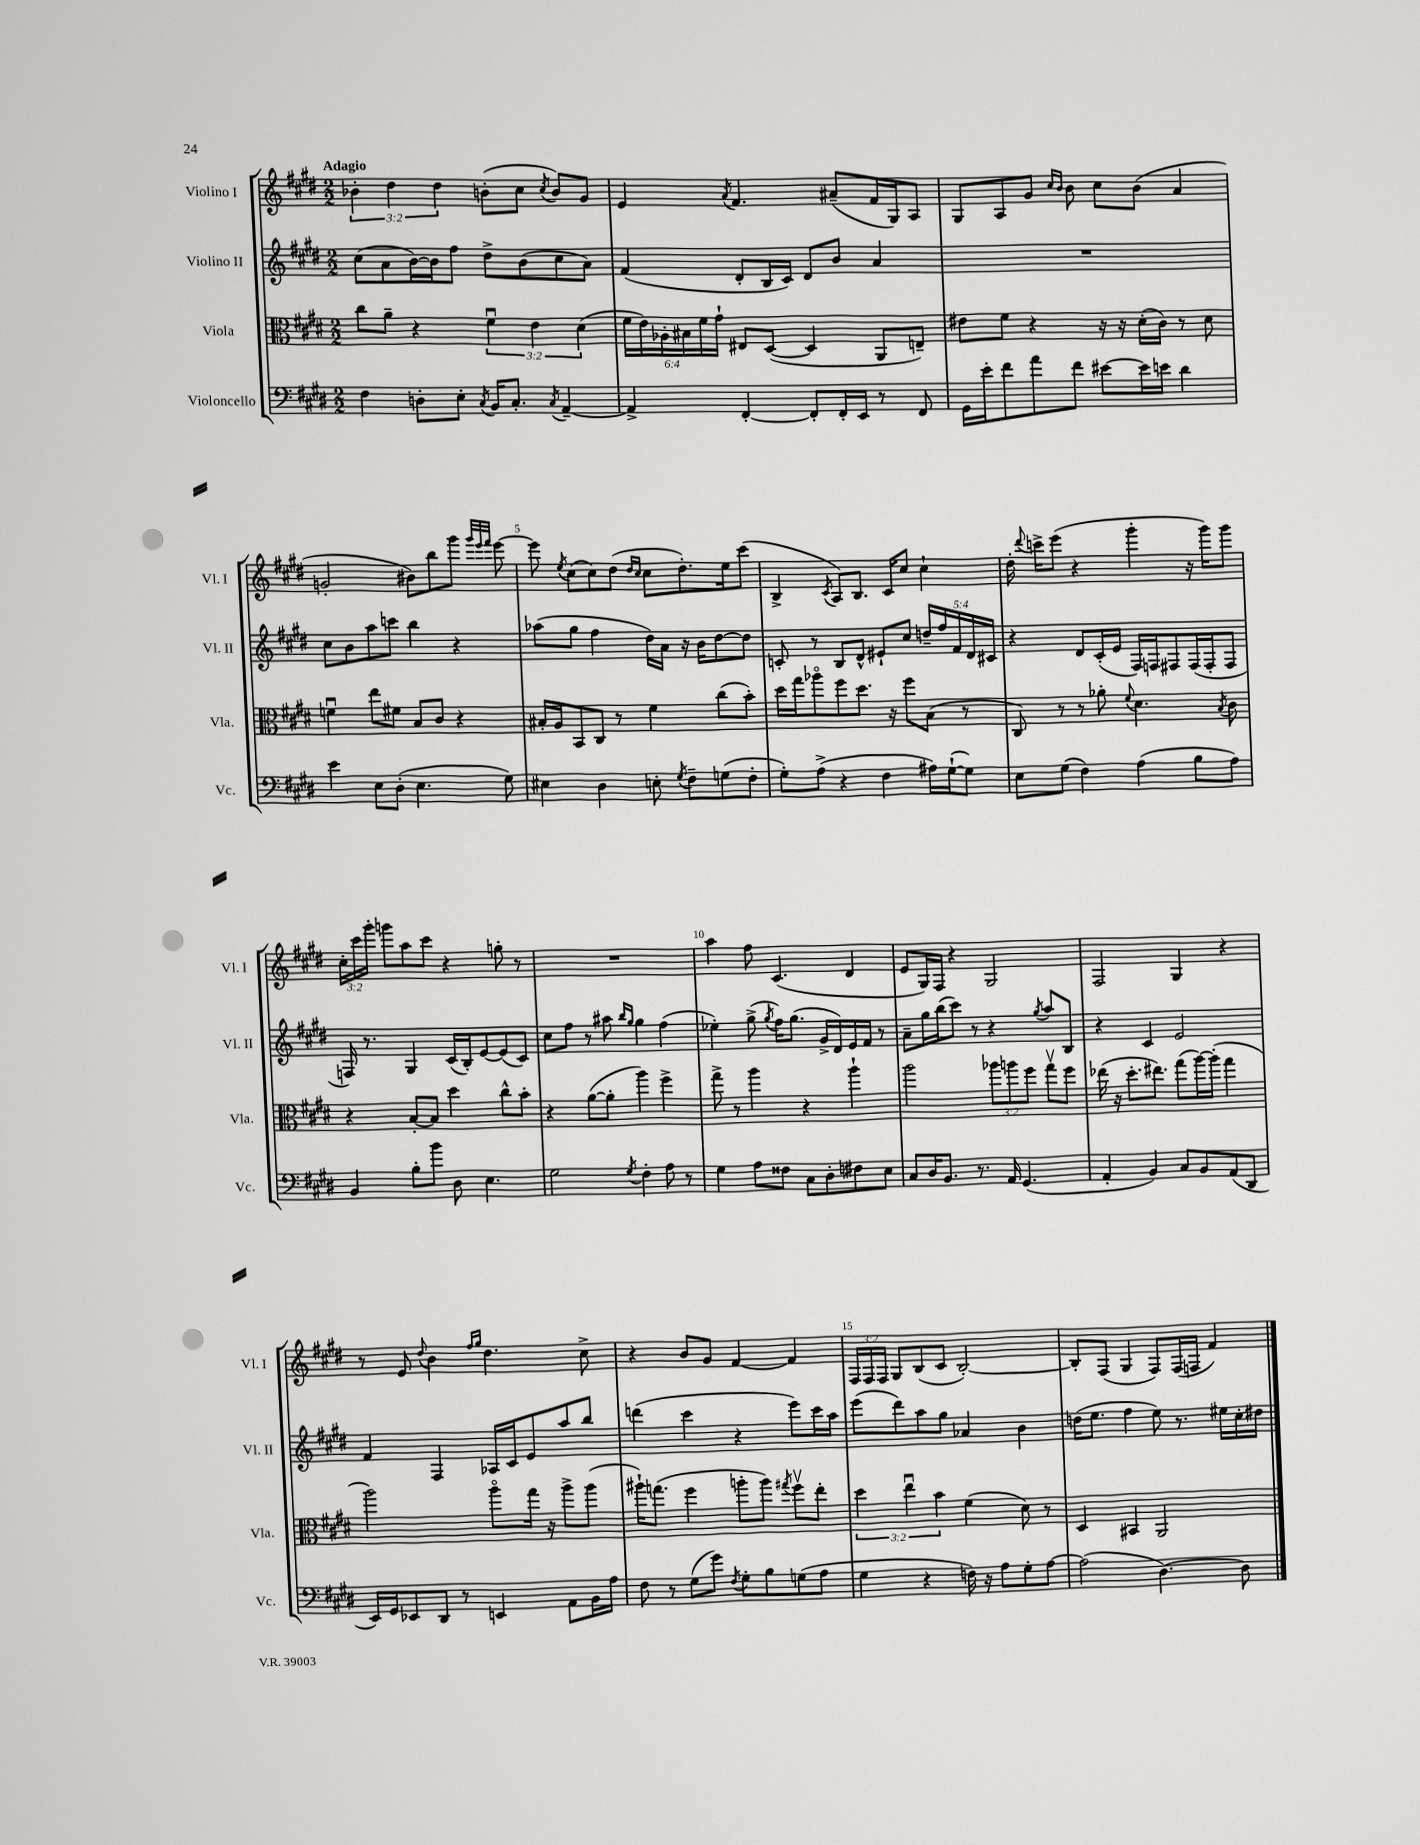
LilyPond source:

<<
\new StaffGroup <<
\new Staff = "s0" \with { instrumentName = "Violino I" shortInstrumentName = "Vl. I" } {
    \clef treble \key e \major \numericTimeSignature \time 2/2 \override Staff.TupletNumber.text = #tuplet-number::calc-fraction-text \tempo "Adagio"
    \autoBeamOff \tuplet 3/2 { bes'4-. dis''4 dis''4 } b'8[-.( cis''8] \acciaccatura { cis''8 } b'8[) gis'8] |
    e'4 \acciaccatura { a'8 } fis'4. ais'8[--( fis'16 gis16) a8] |
    gis8[ a8 gis'8] \grace { cis''16[ b'16] } b'8 cis''8[ b'8]( a'4 |
    g'2-. bis'8[) b''8 gis'''8] \grace { gis'''32[ e'''32 fis'''32] } e'''8~ |
    e'''8 \acciaccatura { e''8 } cis''8[( cis''8) dis''8]( \grace { dis''16[ cis''16] } cis''8[ dis''8.-.) e''16 cis'''8]( |
    b4-> \acciaccatura { cis'8 } a8[) b8.] cis'16[ cis''8] cis''4-! |
    dis''16-. \appoggiatura { dis'''8 } c'''16[-> e'''8]( r4 gis'''4-. r16 gis'''16[) gis'''8] |
    \tuplet 3/2 { cis''16[-. cis'''16 gis'''16]-. } g'''8[ a''8 cis'''8] r4 g''8-. r8 |
    R1 |
    a''4 fis''8 cis'4.( dis'4 |
    e'8[ gis16) fis16] r4 gis2 |
    fis2 gis4 r4 |
    r8 e'8 \appoggiatura { dis''8 } b'4 \grace { fis''16[ gis''16] } dis''4. cis''8-> |
    r4 b'8[ gis'8] fis'4~ fis'4 |
    \tuplet 3/2 { fis16[ fis16 fis16] } gis8[ b8( cis'8] b2~-.) |
    b8[-. fis8]( gis4 fis8[) fis16( f16] fis'4) \bar "|." |
}
\new Staff = "s1" \with { instrumentName = "Violino II" shortInstrumentName = "Vl. II" } {
    \clef treble \key e \major \numericTimeSignature \time 2/2 \override Staff.TupletNumber.text = #tuplet-number::calc-fraction-text
    \autoBeamOff cis''8[( a'8 b'16~) b'16 fis''8] dis''8[-> b'8( cis''8 a'8]) |
    fis'4( dis'8[-. b16 cis'16]) dis'8[ b'8] a'4 |
    R1 |
    cis''8[ b'8 a''8 c'''8] b''4 r4 |
    aes''8[( gis''8] fis''4 dis''16[) a'16] r16 b'16[ dis''8~ dis''8] |
    c'8-. r8 b8[ dis'8]-^ eis'8[-! cis''8] \tuplet 5/4 { d''16[-- fis''16 fis'16 dis'16 cis'16] } |
    r4 dis'8[ cis'16-.( e'16] fis16[) f16 fis8 fis16( fis16-. fis8] |
    f16) r8. gis4 cis'16[( b16-.) e'8~ e'8( cis'8]) |
    cis''8[ fis''8] r8 ais''8 \grace { b''16[ gis''16] } gis''4 fis''4( |
    ees''4-.) gis''8->( \acciaccatura { gis''8 } fis''16[) gis''8.]( gis'16[-> dis'16) e'16 fis'16] r8 |
    a'8[-- gis''16 b''16( cis'''8]) r8 r4 \acciaccatura { gis''8 } a''8[ b8] |
    r4 cis'4 e'2 |
    fis'4 fis4 aes16[ cis'16 e'8 a''8 b''8] |
    d'''4( cis'''4 r4 e'''8[) cis'''16 a''16] |
    e'''8[( dis'''8) a''8 gis''8] aes'4 b'4 |
    d''16[( e''8.] fis''4 e''8) r8. eis''16[ cis''16-. dis''16] \bar "|." |
}
\new Staff = "s2" \with { instrumentName = "Viola" shortInstrumentName = "Vla." } {
    \clef alto \key e \major \numericTimeSignature \time 2/2 \override Staff.TupletNumber.text = #tuplet-number::calc-fraction-text
    \autoBeamOff cis''8[ a'8]-- r4 \tuplet 3/2 { fis'4\downbow e'4 dis'4( } |
    \tuplet 6/4 { fis'16[ e'16) aes16-. bis16 fis'16 gis'16]-! } eis8[ dis8]~( dis4 a,8[ e8]--) |
    eis'8[ fis'8] r4 r16 r16 dis'16[-.( cis'16]) r8 dis'8 |
    f'4\downbow e''8[ fis'8] b8[ cis'8] r4 |
    bis16[-. a16 b,8 cis8] r8 fis'4 cis''8[( b'8]-.) |
    dis''16[ gis''16 aes''8\flageolet fis''8 dis''8.] r16 fis''8[ b8]( r8 |
    cis8) r8 r8 aes'8-. \appoggiatura { fis'8 } dis'4. \acciaccatura { b8 } cis'8 |
    r4 b8[~-. b8] dis''4 cis''8[-^ b'8]-. |
    r4 a'8[~( a'8]-. a''4) fis''4-> |
    gis''8-> r8 a''4 r4 a''4-! |
    a''2 \tuplet 3/2 { aes''8[ a''8 fis''8] } gis''8[\upbow fis''8] |
    ees''16( r16 dis''8.[-. eis''8.]) gis''8[( a''16~) a''16]-.( gis''4 |
    a''2) a''8[\flageolet gis''16] r16 a''8[-> a''8]( |
    ais''16[-!) g''8.]( fis''4 a''8[-. a''8]) \acciaccatura { gis''8 } fis''8[\upbow e''8]-. |
    \tuplet 3/2 { dis''4 e''4\downbow b'4 } fis'4( dis'8) r8 |
    dis4 bis,4 a,2 \bar "|." |
}
\new Staff = "s3" \with { instrumentName = "Violoncello" shortInstrumentName = "Vc." } {
    \clef bass \key e \major \numericTimeSignature \time 2/2
    \autoBeamOff fis4 d8[-. e8]-. \acciaccatura { cis8 } b,16[ cis8.]-. \acciaccatura { cis8 } a,4~-- |
    a,4-> fis,4~-. fis,8[-. fis,16-. e,16] r8 fis,8 |
    gis,16[ e'16-. fis'8 a'8 fis'8] eis'8[~ eis'16 e'16] dis'4 |
    e'4 e8[ dis8]-.( e4. gis8) |
    eis4 dis4 e8-. \acciaccatura { gis8 } fis8[-- g8( fis8]-. |
    gis8[-.) a8]->( r4 fis4 ais16[) gis16~-!( gis8]) |
    e8[ gis8]( fis4) a4( b8[ a8]) |
    b,4 b8[-. b'8] dis8 e4. |
    gis2 \acciaccatura { gis8 } fis4-. a8 r8 |
    gis4 a8[ fisis8] cis8[ dis8-. fis8 e8] |
    cis8[ dis16 b,8.] r8. a,16 gis,4.( |
    a,4-. b,4) cis8[ b,8 a,8( dis,8] |
    e,16[) gis,16 ees,8 dis,8] r8 e,4 a,8[ b,16 a16] |
    fis8 r8 gis8[( gis'8]) \acciaccatura { fis8 } gis8[-. b8 g8( a8] |
    gis4 r4 f16) r16 a8[ gis8-. a8]~ |
    a2( dis4.~) dis8 \bar "|." |
}
>>
>>
\layout { \context { \Score \override BarNumber.break-visibility = ##(#f #t #t) barNumberVisibility = #(every-nth-bar-number-visible 5) } }
